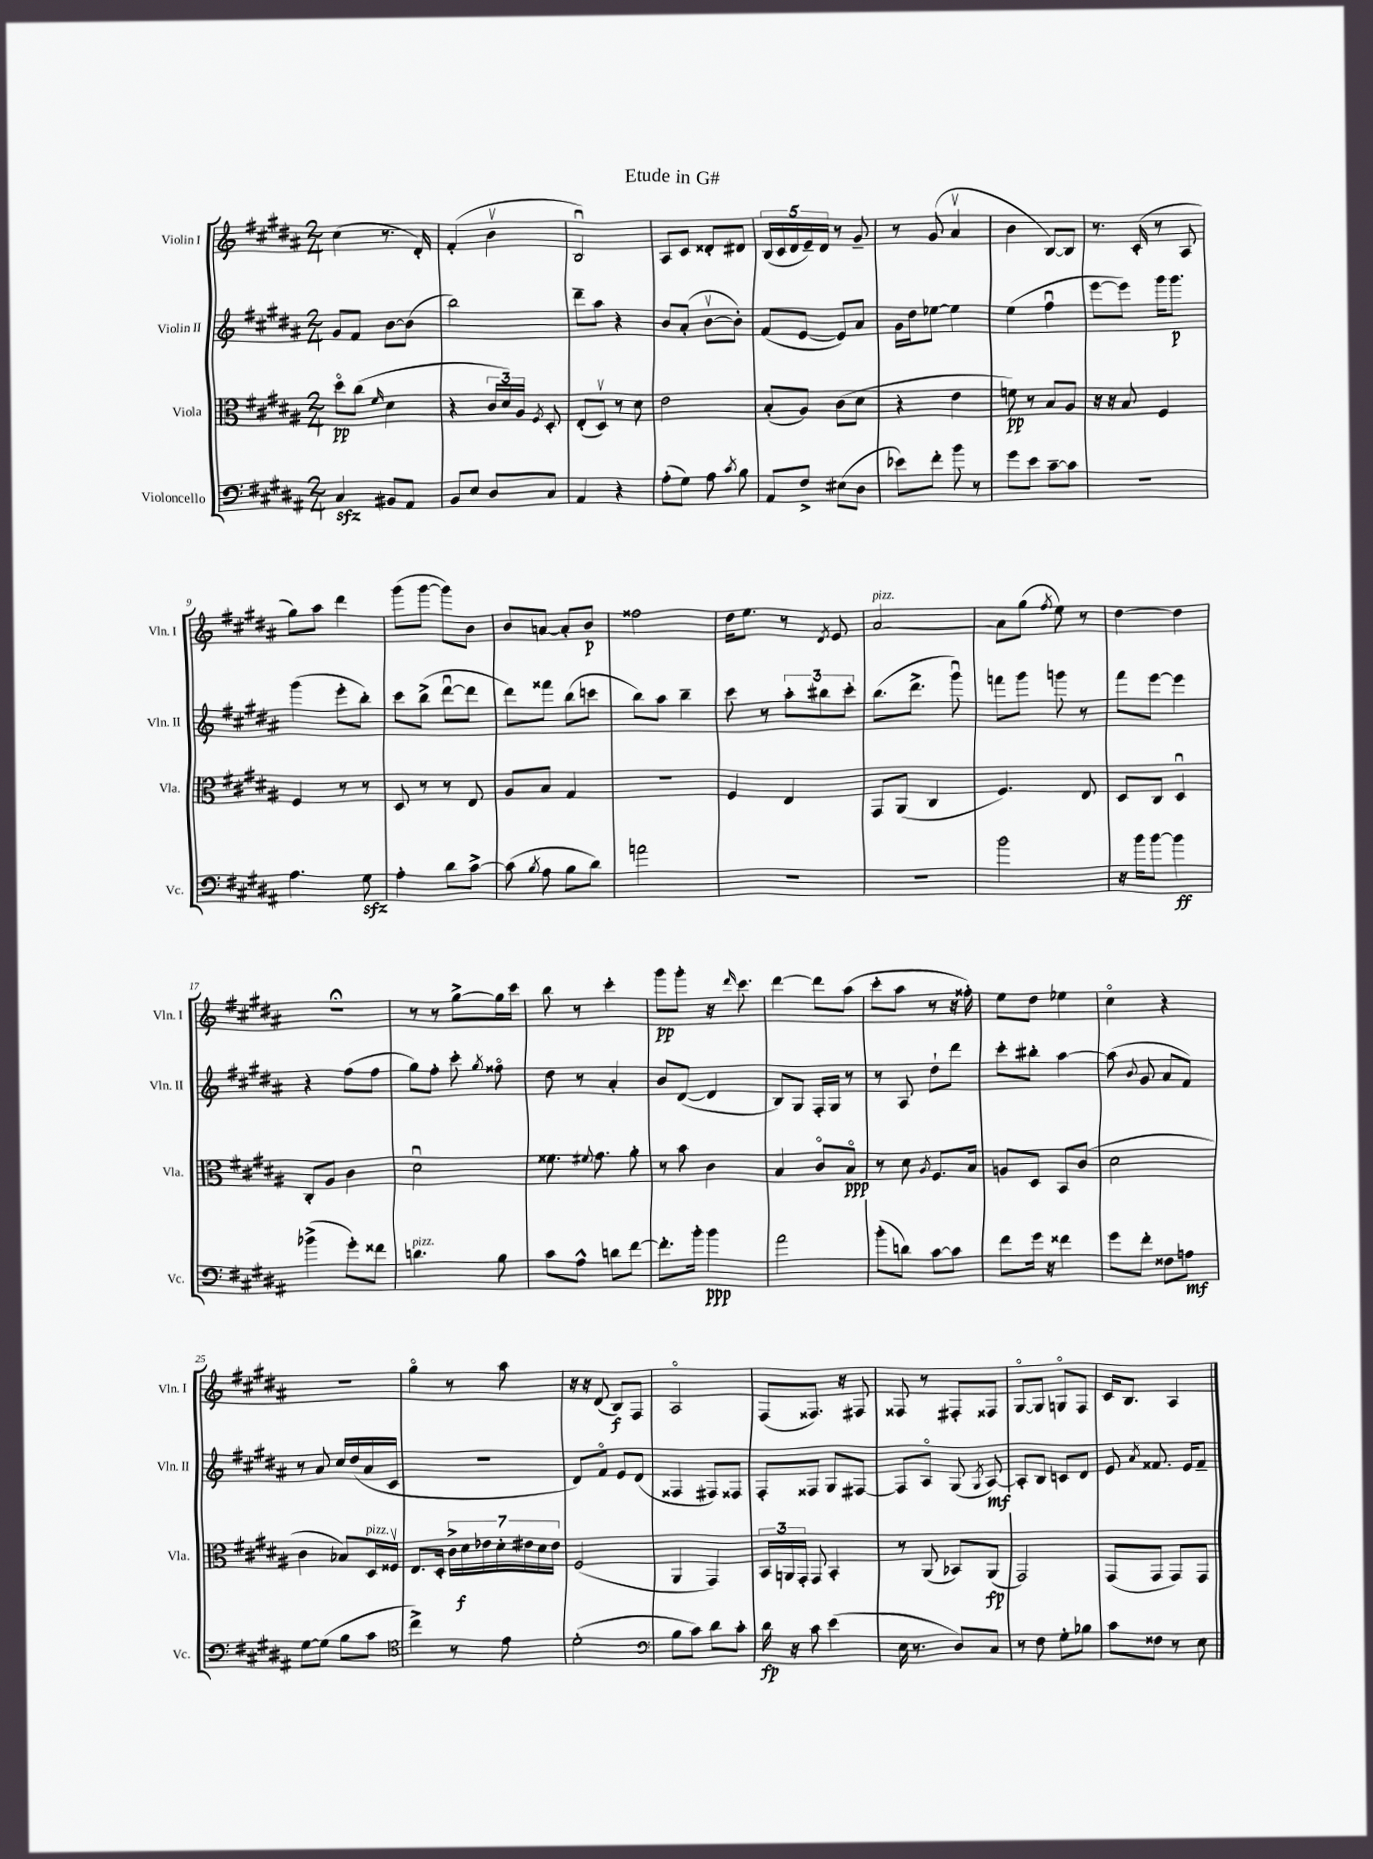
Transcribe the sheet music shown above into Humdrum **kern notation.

**kern	**dynam	**kern	**dynam	**kern	**dynam	**kern	**dynam
*part4	*part4	*part3	*part3	*part2	*part2	*part1	*part1
*staff4	*staff4	*staff3	*staff3	*staff2	*staff2	*staff1	*staff1
*I"Violoncello	*	*I"Viola	*	*I"Violin II	*	*I"Violin I	*
*I'Vc.	*	*I'Vla.	*	*I'Vln. II	*	*I'Vln. I	*
*clefF4	*	*clefC3	*	*clefG2	*	*clefG2	*
*k[f#c#g#d#a#]	*	*k[f#c#g#d#a#]	*	*k[f#c#g#d#a#]	*	*k[f#c#g#d#a#]	*
*M2/4	*	*M2/4	*	*M2/4	*	*M2/4	*
=1	=1	=1	=1	=1	=1	=1	=1
4C#zz/	.	8dd#\L	pp	8g#/L	.	(4cc#\	.
.	.	(8cc#\J	.	8f#/J	.	.	.
.	.	16qqf#/	.	.	.	.	.
8BB#X/L	.	4d#\	.	[8b\L	.	8.r	.
8AA#/J	.	.	.	(8b\J]	.	.	.
.	.	.	.	.	.	16d#'/)	.
=2	=2	=2	=2	=2	=2	=2	=2
8BB/L	.	4r	.	2bb\)	.	(4f#'/	.
8E/J	.	.	.	.	.	.	.
8D#/L	.	24c#/LL	.	.	.	4bv\	.
.	.	24d#/)	.	.	.	.	.
.	.	24A#/JJ	.	.	.	.	.
.	.	8qF#/	.	.	.	.	.
8C#/J	.	8D#'/	.	.	.	.	.
=3	=3	=3	=3	=3	=3	=3	=3
4AA#/	.	(8E'/L	.	8ddd#~\L	.	2Bu/)	.
.	.	8D#v/J)	.	8aa#\J	.	.	.
4r	.	8r	.	4r	.	.	.
.	.	8d#\	.	.	.	.	.
=4	=4	=4	=4	=4	=4	=4	=4
(8A#'\L	.	2e\	.	8b/L	.	8A#/L	.
8G#\J)	.	.	.	(8a#'/J	.	8c#/J	.
8A#\	.	.	.	[8bv\L	.	8d##X'/L	.
8qc#/	.	.	.	.	.	.	.
8B\	.	.	.	8b'\J])	.	8d#X/J	.
=5	=5	=5	=5	=5	=5	=5	=5
8AA#/L	.	(8B'/L	.	(8f#/L	.	(20B/LL	.
.	.	.	.	.	.	20c#/	.
.	.	.	.	.	.	20d#/	.
8F#^/J	.	8A#/J)	.	[8e/J	.	.	.
.	.	.	.	.	.	20e~/)	.
.	.	.	.	.	.	20d#/JJ	.
(8E#X\L	.	(8c#\L	.	8e/L])	.	8r	.
8D#\J	.	8d#\J	.	8a#/J	.	8g#~/	.
=6	=6	=6	=6	=6	=6	=6	=6
8e-X\L)	.	4r	.	16g#\LL	.	8r	.
.	.	.	.	16dd#\J	.	.	.
8f#'\J	.	.	.	[8ee-X\J	.	(8g#/	.
8b\	.	4e\	.	4ee-\]	.	4a#v/	.
8r	.	.	.	.	.	.	.
=7	=7	=7	=7	=7	=7	=7	=7
8g#\L	.	8fn\)	pp	(4ee\	.	4b\	.
8e\J	.	8r	.	.	.	.	.
[8c#~\L	.	8B/L	.	4ff#u\	.	[8B/L)	.
8c#\J]	.	8A#/J	.	.	.	8B/J]	.
=8	=8	=8	=8	=8	=8	=8	=8
2r	.	16r	.	[8eee\L	.	8.r	.
.	.	16r	.	.	.	.	.
.	.	8B/	.	8eee\J])	.	.	.
.	.	.	.	.	.	(16c#'/	.
.	.	4F#/	.	16ggg#\KL	.	8r	.
.	.	.	.	8.ggg#\J	p	.	.
.	.	.	.	.	.	8A#/	.
!!LO:LB:g=z
=9	=9	=9	=9	=9	=9	=9	=9
4.A#\	.	4F#/	.	(4ggg#\	.	8gg#\L)	.
.	.	.	.	.	.	8aa#\J	.
.	.	8r	.	8eee'\L	.	4ddd#\	.
8G#zz\	.	8r	.	8bb'\J)	.	.	.
=10	=10	=10	=10	=10	=10	=10	=10
4A#'\	.	8D#/	.	8ccc#\L	.	(8ggg#\L	.
.	.	8r	.	(8bb^\J	.	[8ggg#\J	.
8d#\L	.	8r	.	[8ddd#u\L	.	8ggg#\L])	.
[8c#^\J	.	8E/	.	8ddd#\J]	.	8b\J	.
=11	=11	=11	=11	=11	=11	=11	=11
(8c#\]	.	8A#/L	.	8ddd#\L)	.	8b/L	.
8qB/	.	.	.	.	.	.	.
8A#\	.	8B/J	.	8fff##X\J	.	[8an/J	.
8B\L	.	4G#/	.	(8bb\L	.	8a'/L]	.
8d#\J)	.	.	.	8cccn\J	.	8b/J	p
=12	=12	=12	=12	=12	=12	=12	=12
2an\	.	2r	.	8bb\L)	.	2ff##X\	.
.	.	.	.	8aa#\J	.	.	.
.	.	.	.	4bb~\	.	.	.
=13	=13	=13	=13	=13	=13	=13	=13
2r	.	4F#/	.	8ccc#\	.	16dd#\KL	.
.	.	.	.	.	.	8.ee\J	.
.	.	.	.	8r	.	.	.
.	.	4E/	.	12aa#'\L	.	8r	.
.	.	.	.	12bb#X\	.	.	.
.	.	.	.	.	.	8qd#/	.
.	.	.	.	.	.	8e/	.
.	.	.	.	12ccc#'\J	.	.	.
=14	=14	=14	=14	=14	=14	=14	=14
!	!	!	!	!	!	!LO:TX:a:i:t=pizz.	!
2r	.	8GG#/L	.	(8.bb\L	.	[2a#/	.
.	.	(8AA#/J	.	.	.	.	.
.	.	.	.	8.ddd#^\J	.	.	.
.	.	4C#/	.	.	.	.	.
.	.	.	.	8ggg#u\)	.	.	.
=15	=15	=15	=15	=15	=15	=15	=15
2b\	.	4.F#/)	.	8fffn\L	.	8a#\L]	.
.	.	.	.	8ggg#\J	.	(8gg#\J	.
.	.	.	.	.	.	8qff#/	.
.	.	.	.	8gggn\	.	8ee\)	.
.	.	8E/	.	8r	.	8r	.
=16	=16	=16	=16	=16	=16	=16	=16
16r	.	8D#/L	.	8fff#\L	.	[4dd#\	.
16b\KL	.	.	.	.	.	.	.
[8b\J	.	8C#/J	.	[8eee\J	.	.	.
4b\]	ff	4D#u/	.	4eee\]	.	4dd#\]	.
!!LO:LB:g=z
=17	=17	=17	=17	=17	=17	=17	=17
(4b-X^\	.	8C#'/L	.	4r	.	2r;<	.
.	.	8A#/J	.	.	.	.	.
8g#'\L)	.	4c#\	.	(8ff#\L	.	.	.
8f##X\J	.	.	.	8ff#\J	.	.	.
=18	=18	=18	=18	=18	=18	=18	=18
!LO:TX:a:i:t=pizz.	!	!	!	!	!	!	!
4.dn\	.	2d#u\	.	8gg#\L)	.	8r	.
.	.	.	.	8ff#'\J	.	8r	.
.	.	.	.	8ccc#'\	.	[8gg#^\L	.
.	.	.	.	8qgg#/	.	.	.
8B\	.	.	.	8ff##X\	.	16gg#\L]	.
.	.	.	.	.	.	16ccc#\JJ	.
=19	=19	=19	=19	=19	=19	=19	=19
8c#\L	.	8.f##X\	.	8dd#\	.	8bb\	.
8A#^^\J	.	.	.	8r	.	8r	.
.	.	8qqf#X/	.	.	.	.	.
.	.	8.g#\	.	.	.	.	.
8dn\L	.	.	.	4a#'/	.	4ccc#'\	.
[8f#\J	.	8a#'\	.	.	.	.	.
=20	=20	=20	=20	=20	=20	=20	=20
8.f#'\L]	.	8r	.	8b/L	.	8ggg#\L	pp
.	.	8b\	.	([8d#/J	.	8ggg#'\J	.
16b'\Jk	.	.	.	.	.	.	.
4b\	ppp	4c#\	.	4d#/]	.	16r	.
.	.	.	.	.	.	16qqddd#/	.
.	.	.	.	.	.	8.ccc#\	.
=21	=21	=21	=21	=21	=21	=21	=21
2a#\	.	4B/	.	8B/L)	.	[4ddd#\	.
.	.	.	.	8G#/J	.	.	.
.	.	8c#/L	.	16F#'/LL	.	8ddd#\L]	.
.	.	.	.	16G#/JJ	.	.	.
.	.	8B/J	ppp	8r	.	(8aa#\J	.
=22	=22	=22	=22	=22	=22	=22	=22
(8b'\L	.	8r	.	8r	.	8ccc#'\L	.
8dn\J)	.	8d#\	.	8A#/	.	8aa#\J	.
.	.	8qA#/	.	.	.	.	.
[8c#\L	.	8.F#/L	.	8dd#`\L	.	8r	.
8c#\J]	.	.	.	8ddd#\J	.	16r	.
.	.	16B/Jk	.	.	.	16ff##X'\)	.
=23	=23	=23	=23	=23	=23	=23	=23
8f#\L	.	8An/L	.	8ccc#'\L	.	8ee\L	.
16g#\Jk	.	8D#/J	.	8bb#X'\J	.	8dd#\J	.
16r	.	.	.	.	.	.	.
4f##X\	.	8BB/L	.	[4aa#\	.	4ee-X\	.
.	.	(8c#/J	.	.	.	.	.
=24	=24	=24	=24	=24	=24	=24	=24
8g#\L	.	2d#\	.	(8aa#\]	.	4cc#\	.
.	.	.	.	8qqb/	.	.	.
8f#'\J	.	.	.	8g#/	.	.	.
8F##X\L	.	.	.	8a#/L	.	4r	.
8An\J	mf	.	.	8f#/J)	.	.	.
!!LO:LB:g=z
=25	=25	=25	=25	=25	=25	=25	=25
[8G#\L	.	4c#\	.	8r	.	2r	.
(8G#\J]	.	.	.	8a#/	.	.	.
8B\L	.	8B-X/L)	.	16cc#/LL	.	.	.
.	.	.	.	(16dd#/	.	.	.
!	!	!LO:TX:a:i:t=pizz.	!	!	!	!	!
8c#\J	.	16D#/L	.	16a#/	.	.	.
.	.	16F##Xv/JJ	.	16c#/JJ	.	.	.
=26	=26	=26	=26	=26	=26	=26	=26
*clefC4	*	*	*	*	*	*	*
4cc#^\)	.	8.E/L	.	2r	.	4gg#\	.
.	.	16D#'/Jk	.	.	.	.	.
8r	.	28c#^\LL	.	.	.	8r	.
.	.	28d#\	f	.	.	.	.
.	.	28e-X\	.	.	.	.	.
.	.	28d#'\	.	.	.	.	.
8e\	.	.	.	.	.	8aa#\	.
.	.	28e#X\	.	.	.	.	.
.	.	28d#\	.	.	.	.	.
.	.	28e#\JJ	.	.	.	.	.
=27	=27	=27	=27	=27	=27	=27	=27
(2d#'\	.	(2F#/	.	8d#/L)	.	16r	.
.	.	.	.	.	.	16r	.
.	.	.	.	8f#/J	.	(8d#/	.
.	.	.	.	8e/L	.	8B/L)	f
.	.	.	.	(8d#/J	.	8F#/J	.
=28	=28	=28	=28	=28	=28	=28	=28
*clefF4	*	*	*	*	*	*	*
8B\L	.	4AA#/	.	4F##X/	.	2A#/	.
8c#\J)	.	.	.	.	.	.	.
8d#\L	.	4GG#/)	.	8F#X/L)	.	.	.
8c#'\J	.	.	.	8F##X/J	.	.	.
=29	=29	=29	=29	=29	=29	=29	=29
16d#\	fp	24BB/LL	.	8F#'/L	.	(8F#/L	.
.	.	24AAn/	.	.	.	.	.
16r	.	.	.	.	.	.	.
.	.	24GG#'/JJ	.	.	.	.	.
8c#\	.	8GG#/	.	8F##X/J	.	8.F##X/J)	.
(4e\	.	4BB'/	.	8G#/L	.	.	.
.	.	.	.	.	.	16r	.
.	.	.	.	[8F#X/J	.	8F#X/	.
=30	=30	=30	=30	=30	=30	=30	=30
16E\	.	8r	.	8F#/L]	.	8F##X/	.
8.r	.	.	.	.	.	.	.
.	.	(8AA#/	.	8A#/J	.	8r	.
8D#/L)	.	8BB-X/L)	.	(8G#/	.	8F#X'/L	.
.	.	.	.	8qG#/	.	.	.
8C#/J	.	(8AA#/J	fp	[8A#/)	mf	8F##X/J	.
=31	=31	=31	=31	=31	=31	=31	=31
8r	.	2GG#/)	.	8A#'/L]	.	[8G#/L	.
8F#\	.	.	.	8B/J	.	8G#/J]	.
8G#'\L	.	.	.	8cn/L	.	8Gn/L	.
8B-X\J	.	.	.	8d#/J	.	8F#/J	.
=32	=32	=32	=32	=32	=32	=32	=32
8c#\L	.	(8GG#/L	.	8e/	.	16c#/KL	.
.	.	.	.	.	.	8.B/J	.
.	.	.	.	8qa#/	.	.	.
8F##X\J	.	8GG#/J	.	8.f##X/	.	.	.
8r	.	8GG#/L)	.	.	.	4A#/	.
.	.	.	.	16e/KL	.	.	.
8E\	.	8GG#/J	.	8f##~/J	.	.	.
==	==	==	==	==	==	==	==
*-	*-	*-	*-	*-	*-	*-	*-
